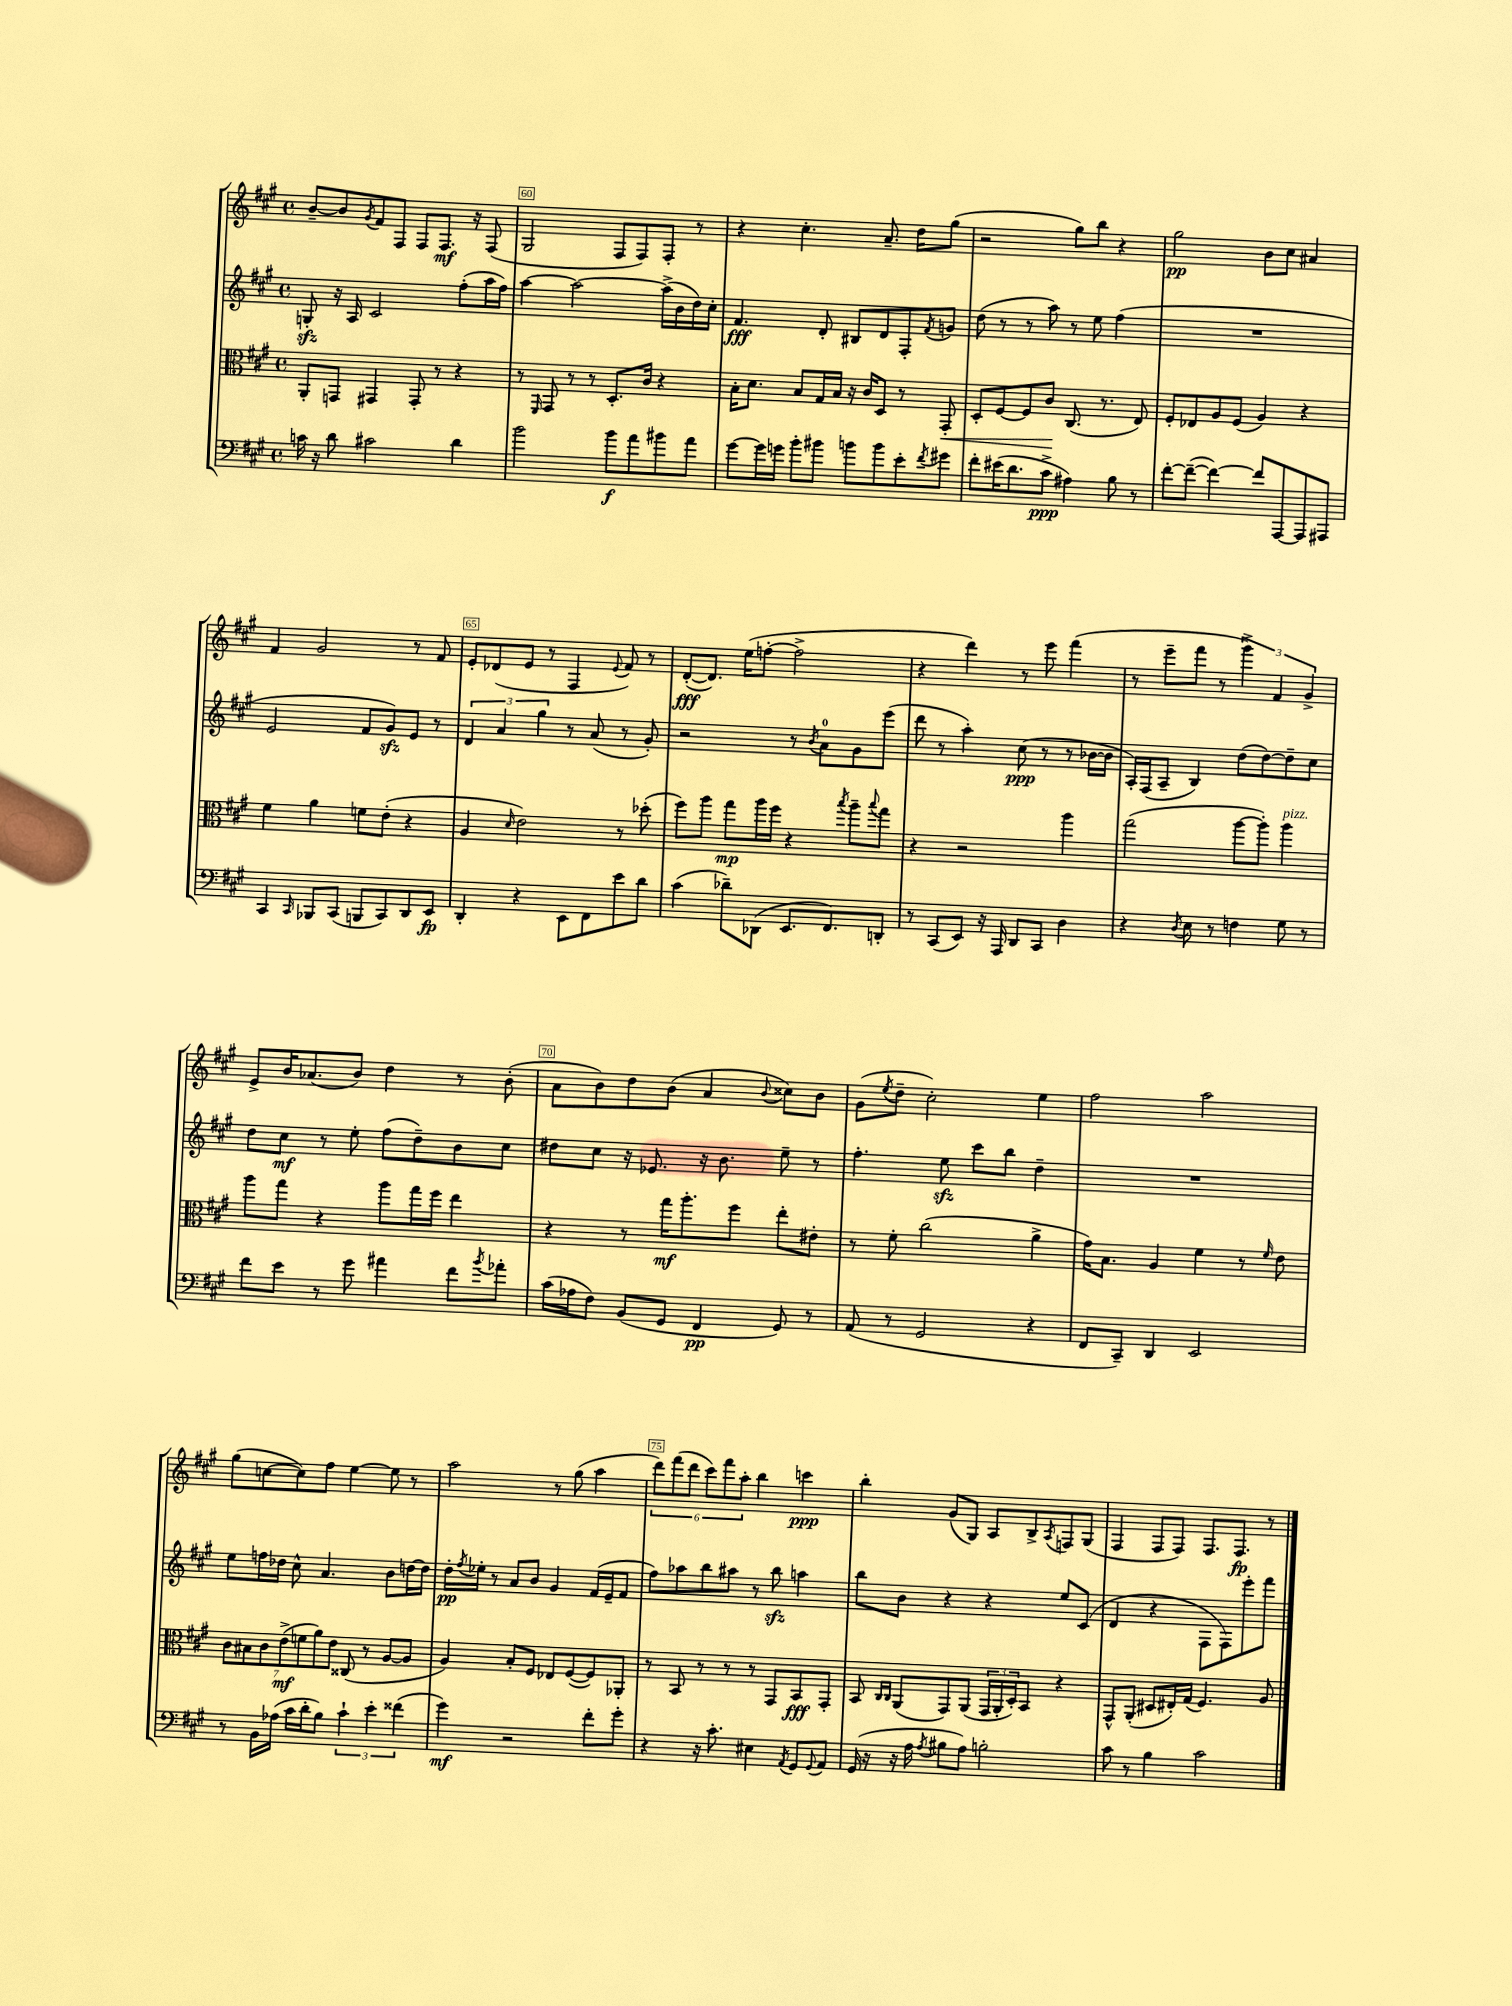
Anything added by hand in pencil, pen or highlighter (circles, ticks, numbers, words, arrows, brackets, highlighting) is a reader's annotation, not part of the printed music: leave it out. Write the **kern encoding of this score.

**kern	**dynam	**kern	**dynam	**kern	**dynam	**kern	**dynam
*part4	*part4	*part3	*part3	*part2	*part2	*part1	*part1
*staff4	*staff4	*staff3	*staff3	*staff2	*staff2	*staff1	*staff1
*clefF4	*	*clefC3	*	*clefG2	*	*clefG2	*
*k[f#c#g#]	*	*k[f#c#g#]	*	*k[f#c#g#]	*	*k[f#c#g#]	*
*M4/4	*	*M4/4	*	*M4/4	*	*M4/4	*
*met(c)	*	*met(c)	*	*met(c)	*	*met(c)	*
=59	=59	=59	=59	=59	=59	=59	=59
16cn\	.	8AA'/L	.	8Gnzz'/	.	[8b~/L	.
16r	.	.	.	.	.	.	.
8d\	.	8GGn/J	.	16r	.	8b/]	.
.	.	.	.	16A/	.	.	.
.	.	.	.	.	.	8qg#/	.
2c#X\	.	4GG#X/	.	2c#/	.	8f#/	.
.	.	.	.	.	.	8F#/J	.
.	.	8GG#'/	.	.	.	8F#/L	.
.	.	8r	.	.	.	8.F#/J	mf
4d\	.	4r	.	(8ff#'\L	.	.	.
.	.	.	.	.	.	16r	.
.	.	.	.	16aa\L	.	(8F#/	.
.	.	.	.	16ff#\JJ)	.	.	.
=60	=60	=60	=60	=60	=60	=60	=60
2b\	.	8r	.	[4aa\	.	2G#/	.
.	.	16qqFF#/	.	.	.	.	.
.	.	8GG#/	.	.	.	.	.
.	.	8r	.	2aa\_	.	.	.
.	.	8r	.	.	.	.	.
8b\L	f	8.D'/L	.	.	.	8F#/L	.
8a\	.	.	.	.	.	8F#/)	.
.	.	16c#/Jk	.	.	.	.	.
8b#X\	.	4r	.	(16aa^\LL]	.	8F#'/J	.
.	.	.	.	16b\	.	.	.
8a\J	.	.	.	16dd\)	.	8r	.
.	.	.	.	16cc#'\JJ	.	.	.
=61	=61	=61	=61	=61	=61	=61	=61
[8g#\L	.	16B'\KL	.	4.f#/	fff	4r	.
.	.	8.d\J	.	.	.	.	.
16g#\L]	.	.	.	.	.	.	.
16gn\JJ	.	.	.	.	.	.	.
8b'\L	.	8B/L	.	.	.	4.cc#'\	.
8b#X\J	.	16G#/L	.	8d'/	.	.	.
.	.	16B/JJ	.	.	.	.	.
8bn\L	.	16r	.	8B#X/L	.	.	.
.	.	16c#/KL	.	.	.	.	.
8b\	.	8D/J	.	8d/	.	8.a~/	.
8e'\	.	8r	.	8F#'/	.	.	.
.	.	.	.	.	.	16dd\KL	.
8qf#/	.	.	.	8qf#/	.	.	.
!	!	!	!LO:HP:b	!	!	!	!
8g#X\J	.	8GG#'/	<	8gn/J	.	(8gg#\J	.
=62	=62	=62	=62	=62	=62	=62	=62
8f#'\L	.	8D'/L	.	(8dd\	.	2r	.
(16e#X\K	.	[8F#/	.	8r	.	.	.
8.d\	.	.	.	.	.	.	.
.	.	8F#/]	.	8r	.	.	.
8c#^\J	ppp	8c#/J	.	8aa\)	.	.	.
4A#X\)	.	(8.C#/	[	8r	.	8gg#\L)	.
.	.	.	.	8ee\	.	8bb\J	.
.	.	8.r	.	.	.	.	.
8B\	.	.	.	(4ff#\	.	4r	.
8r	.	8E/)	.	.	.	.	.
=63	=63	=63	=63	=63	=63	=63	=63
[8f#'\L	.	8F#'/L	.	1r	.	2gg#\	pp
(8f#~\J_	.	8E-X/	.	.	.	.	.
4f#\_)	.	8A/	.	.	.	.	.
.	.	(8F#/J	.	.	.	.	.
8f#/L]	.	4A/)	.	.	.	8b\L	.
[8AAA/	.	.	.	.	.	8cc#\J	.
8AAA/]	.	4r	.	.	.	4a#X/	.
8AAA#X/J	.	.	.	.	.	.	.
!!LO:LB:g=z
=64	=64	=64	=64	=64	=64	=64	=64
4CC#/	.	4f#\	.	2e/	.	4f#/	.
16qqCC#/	.	.	.	.	.	.	.
8BBB-X/L	.	4a\	.	.	.	2g#/	.
(8CC#/J	.	.	.	.	.	.	.
8BBBn/L	.	8fn\L	.	8f#/L	.	.	.
8CC#/)	.	(8e'\J	.	8g#zz/)	.	.	.
8DD/	.	4r	.	8e/J	.	8r	.
8EE/J	fp	.	.	8r	.	8f#/	.
=65	=65	=65	=65	=65	=65	=65	=65
4DD'/	.	4A/	.	6d/	.	8e'/L	.
.	.	.	.	.	.	(8d-X/	.
.	.	.	.	6a/	.	.	.
.	.	16qqd/	.	.	.	.	.
4r	.	2e\)	.	.	.	8e/J	.
.	.	.	.	6gg#\	.	.	.
.	.	.	.	.	.	8r	.
8EE\L	.	.	.	8r	.	4F#/	.
8FF#\	.	.	.	(8a/	.	.	.
.	.	.	.	.	.	8qqe/	.
8e\	.	8r	.	8r	.	8f#/)	.
8d\J	.	(8dd-X'\	.	8g#'/)	.	8r	.
=66	=66	=66	=66	=66	=66	=66	=66
(4c#\	.	8ff#\L)	.	2r	.	([8d'/L	fff
.	.	8aa\J	.	.	.	8.d/J])	.
8d-X~\L)	.	8gg#\L	mp	.	.	.	.
.	.	.	.	.	.	(16ee\KL	.
(8DD-X\J	.	16aa\L	.	.	.	[8ffn'\J	.
.	.	16ff#\JJ	.	.	.	.	.
8.EE/L	.	4r	.	8r	.	2ff^\]	.
.	.	.	.	8qb/	.	.	.
.	.	.	.	8a\L	.	.	.
8.FF#/)	.	.	.	.	.	.	.
.	.	8qbb/	.	.	.	.	.
.	.	8aa~\L	.	8g#\	.	.	.
.	.	8qqbb/	.	.	.	.	.
8DDn'/J	.	8gg#\J	.	(8eee\J	.	.	.
=67	=67	=67	=67	=67	=67	=67	=67
8r	.	4r	.	8ddd\	.	4r	.
(8CC#/L	.	.	.	8r	.	.	.
8EE/J)	.	2r	.	4aa'\)	.	4ddd\)	.
16r	.	.	.	.	.	.	.
16AAA/	.	.	.	.	.	.	.
8DD/L	.	.	.	(8cc#\	ppp	8r	.
8CC#/J	.	.	.	8r	.	8eee\	.
4D\	.	4aa\	.	8r	.	(4fff#\	.
.	.	.	.	[16b-X\LL	.	.	.
.	.	.	.	16b-\JJ]	.	.	.
=68	=68	=68	=68	=68	=68	=68	=68
4r	.	(2gg#\	.	16A'/LL)	.	8r	.
.	.	.	.	(16F#/J	.	.	.
.	.	.	.	8A~/J	.	8eee~\L	.
8qD/	.	.	.	.	.	.	.
8E\	.	.	.	4B/)	.	8fff#\J	.
8r	.	.	.	.	.	8r	.
4Fn\	.	[8aa\L	.	(8dd\L	.	6ggg#^\)	.
.	.	8aa'\J])	.	[8dd\)	.	.	.
.	.	.	.	.	.	6f#/	.
!	!	!LO:TX:a:i:t=pizz.	!	!	!	!	!
8G#\	.	4aa\	.	8dd~\]	.	.	.
.	.	.	.	.	.	6g#^/	.
8r	.	.	.	8cc#\J	.	.	.
!!LO:LB:g=z
=69	=69	=69	=69	=69	=69	=69	=69
8f#\L	.	8aa\L	.	8dd\L	.	8e^/L	.
8e\J	.	8gg#\J	.	8cc#\J	mf	16b/K	.
.	.	.	.	.	.	(8.a-X/	.
8r	.	4r	.	8r	.	.	.
8g#\	.	.	.	8ee'\	.	8b/J)	.
4a#X\	.	8aa\L	.	(8ff#\L	.	4dd\	.
.	.	16gg#\L	.	8dd~\)	.	.	.
.	.	16ff#\JJ	.	.	.	.	.
8f#\L	.	4ee\	.	8b\	.	8r	.
8qb/	.	.	.	.	.	.	.
8a-X'\J	.	.	.	8cc#\J	.	(8b'\	.
=70	=70	=70	=70	=70	=70	=70	=70
(16c#\LL	.	4r	.	8dd#X\L	.	8a\L	.
16A-X\J	.	.	.	.	.	.	.
8F#\J)	.	.	.	8cc#\J	.	8b\)	.
(8BB/L	.	8r	.	16r	.	8dd\	.
.	.	.	.	8.e-X/	.	.	.
8GG#/J	.	16gg#\KL	mf	.	.	(8b\J	.
.	.	8.aa'\	.	.	.	.	.
4FF#/	pp	.	.	16r	.	4a/	.
.	.	.	.	8.b\	.	.	.
.	.	8ff#\J	.	.	.	.	.
.	.	.	.	.	.	8qqb/	.
8GG#/)	.	8ee'\L	.	8ee~\	.	8cc##X\L)	.
8r	.	8e#X'\J	.	8r	.	8b\J	.
=71	=71	=71	=71	=71	=71	=71	=71
(8AA/	.	8r	.	4.ff#'\	.	(8g#\L	.
.	.	.	.	.	.	8qee/	.
8r	.	8f#'\	.	.	.	8dd~\J	.
2GG#/	.	(2cc#\	.	.	.	2cc#'\)	.
.	.	.	.	8eezz\	.	.	.
.	.	.	.	8ccc#\L	.	.	.
.	.	.	.	8bb\J	.	.	.
4r	.	4a^\	.	4dd~\	.	4ee\	.
=72	=72	=72	=72	=72	=72	=72	=72
8FF#/L	.	16g#\KL)	.	1r	.	2ff#\	.
.	.	8.B\J	.	.	.	.	.
8CC#~/J)	.	.	.	.	.	.	.
4DD/	.	4A/	.	.	.	.	.
2EE/	.	4f#\	.	.	.	2aa\	.
.	.	8r	.	.	.	.	.
.	.	16qqf#/	.	.	.	.	.
.	.	8e\	.	.	.	.	.
!!LO:LB:g=z
=73	=73	=73	=73	=73	=73	=73	=73
8r	.	14c#\L	.	8ee\L	.	(8gg#\L	.
.	.	14B#X\	.	.	.	.	.
16BB\LL	.	.	.	16ffn\L	.	[8ccn\	.
.	.	14c#\	.	.	.	.	.
(16A-X\JJ	.	.	.	16dd-X\JJ	.	.	.
.	.	(14e^\	mf	.	.	.	.
16c#\LL	.	.	.	8cc#^^\	.	8cc\])	.
.	.	14fn\	.	.	.	.	.
16d'\J	.	.	.	.	.	.	.
.	.	14a\)	.	.	.	.	.
8B\J)	.	.	.	4.a/	.	8ff#\J	.
.	.	14e\J	.	.	.	.	.
6c#`\	.	(8C##X/	.	.	.	[4ee\	.
.	.	8r	.	.	.	.	.
6e'\	.	.	.	.	.	.	.
.	.	[8A/L	.	8b\L	.	8ee\]	.
(6f##X\	.	.	.	.	.	.	.
.	.	8A/J]	.	[16ddn\L	.	8r	.
.	.	.	.	16dd\JJ]	.	.	.
=74	=74	=74	=74	=74	=74	=74	=74
4g#\)	mf	4A/)	.	16dd'\LL	pp	2aa\	.
.	.	.	.	8qff#/	.	.	.
.	.	.	.	16ee-X'\JJ	.	.	.
.	.	.	.	8r	.	.	.
2r	.	8B'/L	.	8a/L	.	.	.
.	.	8F#/J	.	8b/J	.	.	.
.	.	8E-X/L	.	4g#/	.	8r	.
.	.	([8F#/	.	.	.	(8gg#\	.
8f#'\L	.	8F#/])	.	(16f#/LL	.	4aa\	.
.	.	.	.	16e~/J	.	.	.
8g#'\J	.	8AA-X'/J	.	8f#/J	.	.	.
=75	=75	=75	=75	=75	=75	=75	=75
4r	.	8r	.	8ff#\L)	.	12ddd\L)	.
.	.	.	.	.	.	(12fff#\	.
.	.	8BB/	.	8aa-X\	.	.	.
.	.	.	.	.	.	12ddd\J	.
16r	.	8r	.	8bb\	.	12ccc#\L)	.
8.c#'\	.	.	.	.	.	.	.
.	.	.	.	.	.	12fff#\	.
.	.	8r	.	8aa#X\J	.	.	.
.	.	.	.	.	.	12aa'\J	.
4E#X\	.	8r	.	8r	.	4bb\	.
.	.	8GG#/L	.	8bbzz\	.	.	.
8qAA/	.	.	.	.	.	.	.
8GG#/L	.	8BB/	fff	4aan\	.	4cccn\	ppp
8qqGG#/	.	.	.	.	.	.	.
8AA/J	.	8GG#'/J	.	.	.	.	.
=76	=76	=76	=76	=76	=76	=76	=76
(16GG#/	.	8BB/	.	8bb\L	.	4bb'\	.
16r	.	.	.	.	.	.	.
.	.	16qqC#/LL	.	.	.	.	.
.	.	16qqC#/JJ	.	.	.	.	.
16r	.	(8AA/L	.	8b\J	.	.	.
16A\	.	.	.	.	.	.	.
8qA/	.	.	.	.	.	.	.
8B#X\L	.	8GG#/)	.	4r	.	(8g#/L	.
8A\J)	.	(8AA/J	.	.	.	8G#/J)	.
2Bn'\	.	24GG#/LL	.	4r	.	8A/L	.
.	.	24AA'/	.	.	.	.	.
.	.	24D'/J)	.	.	.	.	.
.	.	8BB/J	.	.	.	8B^/	.
.	.	.	.	.	.	8qA/	.
.	.	4r	.	8ee/L	.	8Fn/	.
.	.	.	.	(8c#/J	.	(8G#/J	.
=77	=77	=77	=77	=77	=77	=77	=77
8c#\	.	8GG#^^/L	.	4d/	.	4F#/	.
8r	.	(8AA'/J	.	.	.	.	.
4B\	.	8D#X/L	.	4r	.	8F#/L	.
.	.	16E#X'/L)	.	.	.	8F#/J)	.
.	.	(16G#/JJ	.	.	.	.	.
2c#\	.	4.F#/)	.	8F#\L	.	8.F#/L	.
.	.	.	.	8F#\)	.	.	.
.	.	.	.	.	.	8.F#/J	fp
.	.	.	.	8eee'\	.	.	.
.	.	8A/	.	8fff#\J	.	8r	.
==	==	==	==	==	==	==	==
*-	*-	*-	*-	*-	*-	*-	*-
